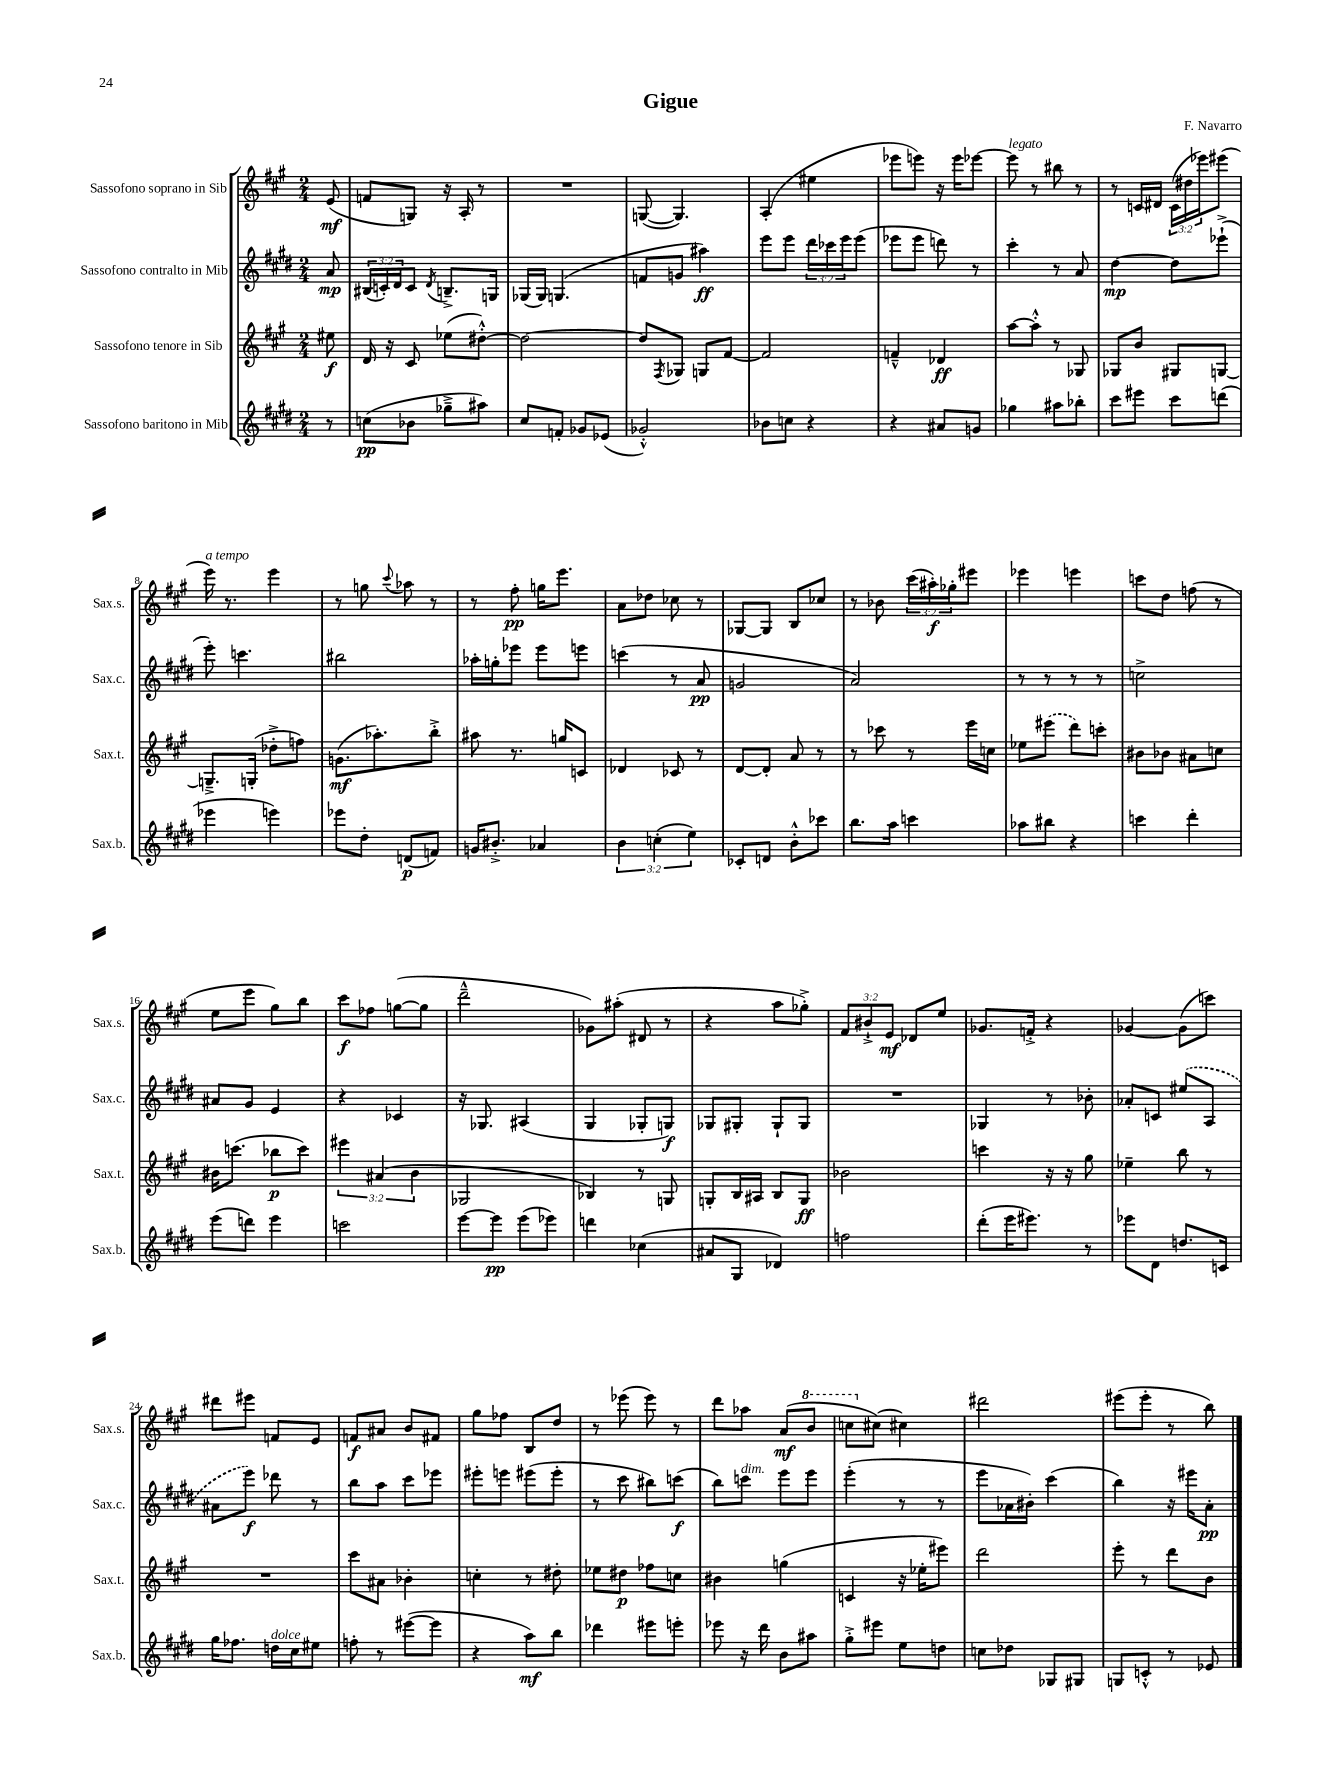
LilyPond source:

\header { title = "Gigue" composer = "F. Navarro" }
<<
\new StaffGroup <<
\new Staff = "s0" \with { instrumentName = "Sassofono soprano in Sib" shortInstrumentName = "Sax.s." } {
    \clef treble \key a \major \numericTimeSignature \time 2/4 \override Staff.TupletNumber.text = #tuplet-number::calc-fraction-text \partial 8
    e'8\mf( |
    f'8 g8) r16 a16-. r8 |
    R2 |
    g8~( g4.) |
    a4-.( eis''4 |
    ees'''8 e'''8) r16 e'''16 ees'''8~ |
    ees'''8^\markup { \italic "legato" } r8 bis''8 r8 |
    r8 c'16 dis'16 \tuplet 3/2 { c'16( dis''16 ees'''16) } eis'''8( |
    e'''16^\markup { \italic "a tempo" }) r8. e'''4 |
    r8 g''8 \appoggiatura { cis'''8 } aes''8 r8 |
    r8 fis''8-.\pp g''16 e'''8. |
    a'8 des''8 ces''8 r8 |
    ges8~ ges8 b8 ces''8 |
    r8 bes'8 \tuplet 3/2 { cis'''16( ais''16-.\f) ges''16-. } eis'''8 |
    ees'''4 e'''4 |
    c'''8 d''8 f''8( r8 |
    e''8 e'''8 gis''8) b''8 |
    cis'''8\f fes''8 g''8~( g''8 |
    d'''2---^ |
    ges'8) ais''8-.( dis'8 r8 |
    r4 a''8 ges''8-.->) |
    \tuplet 3/2 { fis'8 bis'8-!-> e'8\mf } des'8 e''8 |
    ges'8. f'16-.-> r4 |
    ges'4~ ges'8( c'''8) |
    dis'''8 eis'''8 f'8 e'8 |
    f'8\f ais'8 b'8 fis'8 |
    gis''8 fes''8 b8 d''8 |
    r8 ees'''8( ees'''8) r8 |
    d'''8 aes''8 a'8\mf( \ottava #1 b''8 |
    c'''8 \ottava #0 cis''!8~) cis''!4 |
    dis'''2 |
    eis'''8( eis'''8-. r8 b''8) \bar "|." |
}
\new Staff = "s1" \with { instrumentName = "Sassofono contralto in Mib" shortInstrumentName = "Sax.c." } {
    \clef treble \key e \major \numericTimeSignature \time 2/4 \override Staff.TupletNumber.text = #tuplet-number::calc-fraction-text \partial 8
    a'8\mp |
    \tuplet 3/2 { bis16( c'16-.) dis'16 } c'8 \acciaccatura { dis'8 } b8.---> g16 |
    ges16( ges16) g4.( |
    f'8 g'8 ais''4\ff) |
    e'''8 e'''8 \tuplet 3/2 { dis'''16 ces'''16 e'''16 } e'''8( |
    ees'''8 ees'''8 d'''8) r8 |
    cis'''4-. r8 a'8 |
    dis''4~\mp dis''8 ees'''8-!->( |
    e'''8-.) c'''4. |
    bis''2 |
    aes''16-. g''16-. ees'''8 ees'''8 e'''8 |
    c'''4( r8 a'8\pp |
    g'2 |
    a'2) |
    r8 r8 r8 r8 |
    c''2-> |
    ais'8 gis'8 e'4 |
    r4 ces'4 |
    r16 ges8. ais4( |
    gis4 ges8-. g8\f) |
    ges8 gis8-. gis8-! gis8 |
    R2 |
    ges4 r8 bes'8-. |
    aes'8-. c'8 \once \slurDashed eis''8( a8 |
    ais'8 e'''8\f) des'''8 r8 |
    b''8 a''8 cis'''8 ees'''8 |
    eis'''8-. e'''8 eis'''8( eis'''8-. |
    r8 cis'''8 bis''8) c'''8\f( |
    b''8) c'''8^\markup { \italic "dim." } e'''8 e'''8 |
    e'''4-.( r8 r8 |
    e'''8 aes'16 bis'16-.) cis'''4( |
    b''4) r16 eis'''16 a'8-.\pp \bar "|." |
}
\new Staff = "s2" \with { instrumentName = "Sassofono tenore in Sib" shortInstrumentName = "Sax.t." } {
    \clef treble \key a \major \numericTimeSignature \time 2/4 \override Staff.TupletNumber.text = #tuplet-number::calc-fraction-text \partial 8
    eis''8\f |
    d'16 r16 cis'8 ees''8( dis''8~-.-^) |
    dis''2~ |
    dis''8 \acciaccatura { fis8 } ges8 g8 fis'8~ |
    fis'2 |
    f'4---^ des'4\ff |
    a''8~ a''8-.-^ r8 ges8 |
    ges8 b'8 gis8 g8~ |
    g8.---> g16-.( des''8-.-> f''8) |
    g'8.\mf( aes''8.-.) b''8-.-> |
    ais''8 r8. g''16 c'8 |
    des'4 ces'8 r8 |
    d'8~ d'8-. a'8 r8 |
    r8 ces'''8 r8 e'''16 c''16 |
    ees''8 \once \slurDashed eis'''8( d'''8) c'''8-. |
    bis'8 bes'8 ais'8 c''8 |
    bis'16 c'''8.( bes''8\p c'''8) |
    \tuplet 3/2 { eis'''4 ais'4( b'4 } |
    ges2 |
    bes4) r8 g8 |
    g8-. b16 ais16 b8 g8\ff |
    bes'2 |
    c'''4 r16 r16 gis''8 |
    ees''4-- b''8 r8 |
    R2 |
    cis'''8 ais'8 bes'4-. |
    c''4-. r8 dis''8-. |
    ees''8 dis''8\p fes''8 c''8 |
    bis'4 g''4( |
    c'4 r16 ees''16-. eis'''8) |
    d'''2 |
    e'''8-. r8 d'''8 b'8 \bar "|." |
}
\new Staff = "s3" \with { instrumentName = "Sassofono baritono in Mib" shortInstrumentName = "Sax.b." } {
    \clef treble \key e \major \numericTimeSignature \time 2/4 \override Staff.TupletNumber.text = #tuplet-number::calc-fraction-text \partial 8
    r8 |
    c''8\pp( bes'8 ges''8---> ais''8) |
    cis''8 f'8-. ges'8 ees'8( |
    ges'2-.-^) |
    bes'8 c''8 r4 |
    r4 ais'8 g'8 |
    ges''4 ais''8 bes''8-. |
    cis'''8 eis'''8 cis'''8 d'''8( |
    ees'''4 e'''4) |
    ees'''8 dis''8-. d'8\p( f'8) |
    g'16 bis'8.-.-> aes'4 |
    \tuplet 3/2 { b'4 c''4-.( e''4) } |
    ces'8-. d'8 b'8-.-^ ces'''8 |
    b''8. a''16 c'''4 |
    aes''8 bis''8 r4 |
    c'''4 dis'''4-. |
    e'''8( d'''8) e'''4 |
    c'''2 |
    e'''8~ e'''8\pp e'''8( ees'''8) |
    d'''4 ces''4( |
    ais'8 gis8 des'4) |
    f''2 |
    dis'''8-.( e'''16 eis'''8.) r8 |
    ees'''8 dis'8 d''8. c'16 |
    gis''16 fes''8. d''16^\markup { \italic "dolce" } cis''16 eis''8 |
    f''8-. r8 eis'''8~( eis'''8 |
    r4 a''8\mf) b''8 |
    des'''4 eis'''8 e'''8-. |
    ees'''8 r16 dis'''16 b'8 ais''8 |
    gis''8-.-> eis'''8 e''8 d''8 |
    c''8 des''8 ges8 gis8 |
    g8 c'8-.-^ r8 ees'8 \bar "|." |
}
>>
>>
